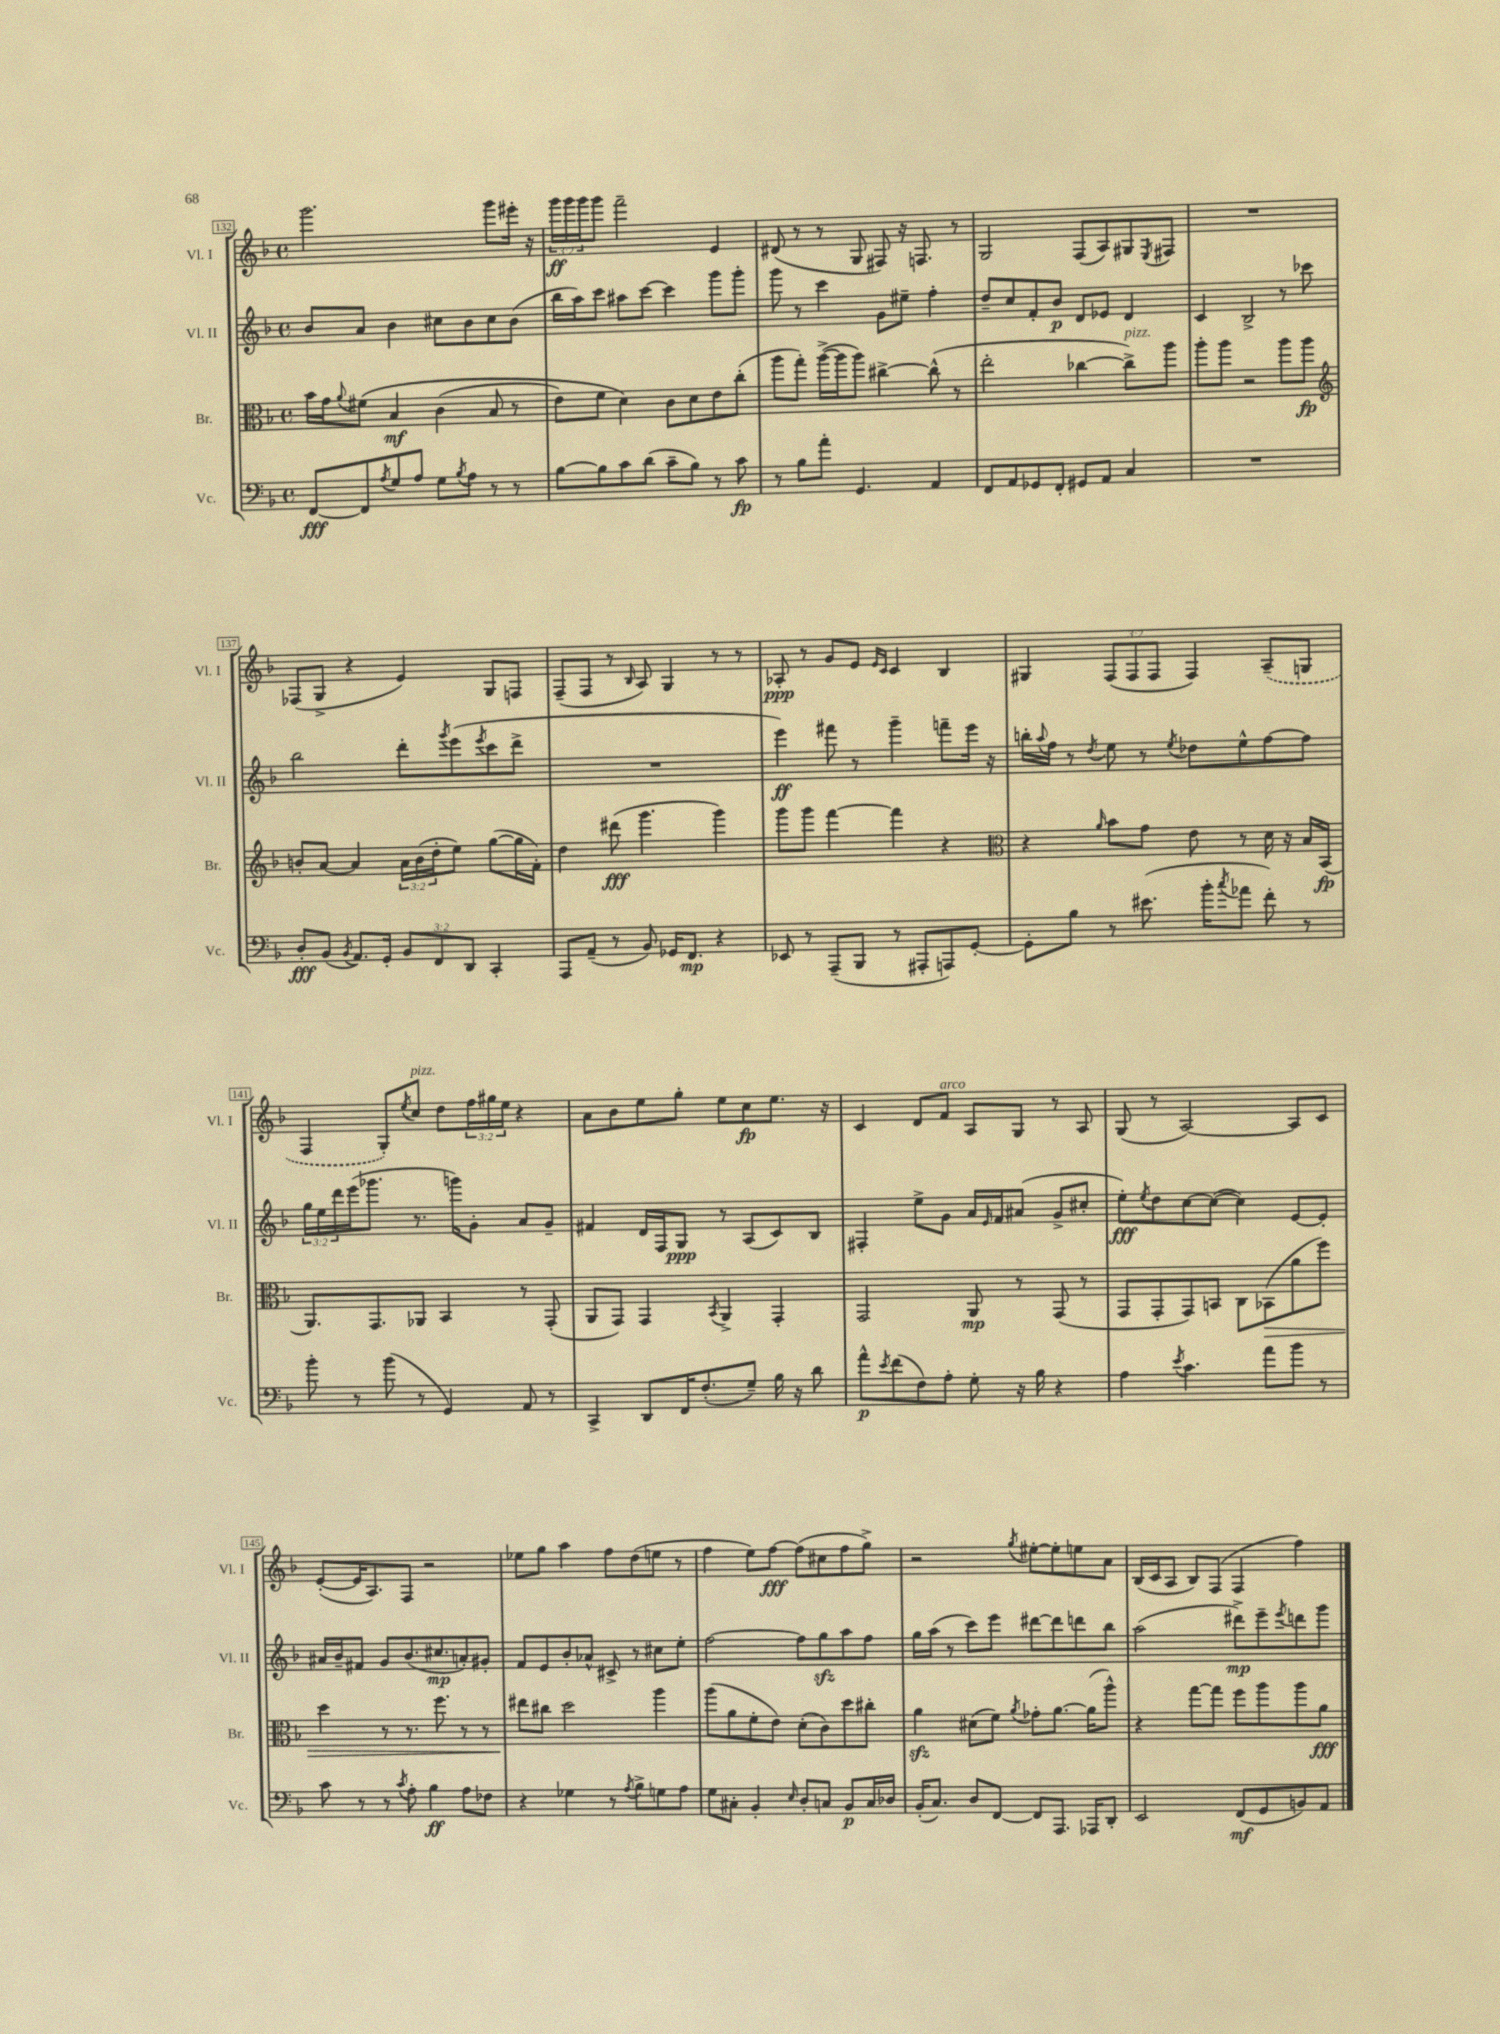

**kern	**kern	**kern	**kern
*staff4	*staff3	*staff2	*staff1
*clefF4	*clefC3	*clefG2	*clefG2
*k[b-]	*k[b-]	*k[b-]	*k[b-]
*M4/4	*M4/4	*M4/4	*M4/4
*met(c)	*met(c)	*met(c)	*met(c)
[8FF	16b-	8b-	2.ggg
.	16g	.	.
.	8qqa	.	.
8FF]	&(8f#	8a	.
8qA	.	.	.
8G	4B-	4b-	.
8A	.	.	.
8G	(4c	8cc#	.
8qB-	.	.	.
8A	.	8b-	.
8r	8B-	8cc#	8ggg
8r	8r	(8b-	16eee#'
.	.	.	16r
=	=	=	=
[8B-	8e)	16bb-	24ggg
.	.	.	24ggg
.	.	16aa)	.
.	.	.	24ggg
8B-]	8f	8ccc	8ggg
8c	4d&)	8aa#	2fff~
(8d	.	[8ccc	.
8c~	8c	4ccc]	.
8B-)	8d	.	.
8r	8e	8ggg	4e
8c	(8cc'	8ggg'	.
=	=	=	=
8r	8aa	8ggg	(8d#
8B-	8gg')	8r	8r
8a'	([16aa^	4ccc	8r
.	16aa]	.	.
4.GG	8aa)	.	8G
.	[4cc#^	8g	8F#)
.	.	8ee#~	16r
.	.	.	8.F
4AA	(8cc#^^]	4ff'	.
.	8r	.	8r
=	=	=	=
8FF	2ee'	8dd~	2G
8AA	.	8cc	.
8GG-	.	8f'	.
8FF'	.	8b-	.
8GG#	[4cc-	8d	(8F
8AA	.	8e-	8A)
4C	8cc-^])	4d	8G#
.	.	.	8qE
.	8aa	.	8F#
=	=	=	=
1r	8aa'	4c	1r
.	8aa	.	.
.	2r	2B-^	.
.	8aa	8r	.
.	8aa	8ccc-	.
=	=	=	=
*	*clefG2	*	*
8D'	8b'	2bb-	(8F-
(8BB-	[8a	.	8G^
8qBB-	.	.	.
8.AA)	4a]	.	4r
16GG'	.	.	.
12BB-	24a	8ddd'	4e)
.	(24b	.	.
12FF	24dd'	.	.
.	.	8qggg	.
.	8ee)	(8eee	.
12DD	.	.	.
.	.	8qeee	.
4CC'	([8gg	8ccc	8G
.	16gg]	8ddd^	8F
.	16f')	.	.
=	=	=	=
8AAA	4dd	1r	(8F~
(8AA~	.	.	8F
8r	(8ddd#	.	8r
.	.	.	16qqB-
8BB-)	4.ggg	.	8A)
16GG-	.	.	4G
8.FF	.	.	.
4r	4ggg)	.	8r
.	.	.	8r
=	=	=	=
8EE-	8ggg	4eee)	8A-'
8r	8ggg	.	8r
(8AAA~	[4fff	8fff#	8g
8BBB-	.	8r	8e
.	.	.	16qqe
.	.	.	16qqc
8r	4fff]	4ggg~	4c
8AAA#'	.	.	.
8AAA)	4r	8fff~	4B-
[8GG'	.	16eee	.
.	.	16r	.
=	=	=	=
*	*clefC3	*	*
8GG']	4r	16bb'	4G#
.	.	8qqaa	.
.	.	16ff	.
8B-	.	8r	.
.	16qqa	8qdd	.
8r	8b-	8ee	(12F
.	.	.	12F
(8.e#	8g	8r	.
.	.	.	12F
.	.	8qee	.
.	8e	8dd-	4F)
16b-'	.	.	.
8qcc	.	.	.
8a-	8r	8ee^^	.
8f')	16d	[8ff	(8A~
.	16r	.	.
8r	16B-	8ff]	8G
.	(16BB-	.	.
=	=	=	=
8b-'	8.AA)	24gg	4F
.	.	24ee	.
.	.	24ddd	.
8r	.	(16eee	.
.	8.GG	8.ggg-	.
(8b-	.	.	8G')
.	.	.	8qee
8r	8AA-	8.r	8cc
4GG)	4BB-	.	8dd
.	.	16ggg)	.
.	.	8g'	24ff
.	.	.	24gg#
.	.	.	24ee
8AA	8r	8a	4r
8r	(8GG'	8g~	.
=	=	=	=
4CC^	8AA	4f#	8a
.	8GG)	.	8b-
8DD	4GG	16d	8ee
.	.	16F	.
16FF	.	8G	8gg'
(8.F'	.	.	.
.	8qBB-	.	.
.	4AA^	8r	8ee
8G~)	.	(8A	8cc
16B-	4GG'	8c)	8.ee
16r	.	.	.
8d	.	8B-	.
.	.	.	16r
=	=	=	=
8a^^	2GG	4F#'	4c
8qe	.	.	.
(8f	.	.	.
8F)	.	8ee^	8d
8A'	.	8g	8f
8G'	8AA	16a	8A
.	.	16qqe	.
.	.	16f	.
16r	8r	(8a#	8G
16B-	.	.	.
4r	(8GG	8g^	8r
.	8r	8cc#'	8A
=	=	=	=
4A	8GG	8ee')	(8G
.	.	8qee	.
.	8GG'	8dd	8r
8qe	.	.	.
4.c	8GG)	[8cc	[2A)
.	8BB	(8cc_	.
.	8C	4cc])	.
8a	(8BB-	.	.
8b-	8a	[8e	8A]
8r	8ff)	8e']	8c
=	=	=	=
8c	4dd	16a#	([8e'
.	.	16b-~	.
8r	.	8f#	16e]
.	.	.	8.A)
8r	8r	8g	.
8qc	.	.	.
8A'	8.r	(8.b-	8F
4B-	.	.	2r
.	8.ff	8.cc#	.
8A	8r	8a')	.
8F-	8r	8g#'	.
=	=	=	=
4r	8ee#	8f	8ee-
.	8cc#	8e	8gg
4G-	2dd	8b-'	4aa
.	.	8a-^^	.
8r	.	8c#^	8ff
8qA	.	.	.
8B-^	.	8r	(8dd
8G	4aa	8cc#	8ee
8A	.	8ee'	8r
=	=	=	=
8G	(8aa	[2ff	4ff
8C#'	8a	.	.
4BB-'	8f'	.	8ee)
.	8e)	.	[8ff
16qqE	.	.	.
8D'	(8d'	8ff]	(8ff]
8C	8c)	8gg	8cc#
8BB-	8dd	8aa	8ff
16C	8cc#'	8ff	8gg^)
16D-	.	.	.
=	=	=	=
(16BB-'	4a	16gg	2r
8.C)	.	(16aa	.
.	.	8r	.
8D	(8d#	8ccc)	.
[8FF	8f)	8eee	.
.	8qa	.	8qgg
8FF]	8g-'	[8ddd#	[8ee#'
8.AAA	[8.a	8ddd#]	8ee#']
.	.	8ddd	8ee
16AAA-	(16a]	.	.
8DD'	8aa^^)	8bb-	8a
=	=	=	=
2EE	4r	(2aa	(16B-
.	.	.	16c
.	.	.	8A
.	[8gg	.	8B-)
.	8gg]	.	(8F
(8FF	8ff	8ddd#^)	4F
8GG	8aa	8eee~	.
.	.	8qeee	.
8BB)	8aa	8ddd	4ff)
8AA	8a	8ggg	.
==	==	==	==
*-	*-	*-	*-
